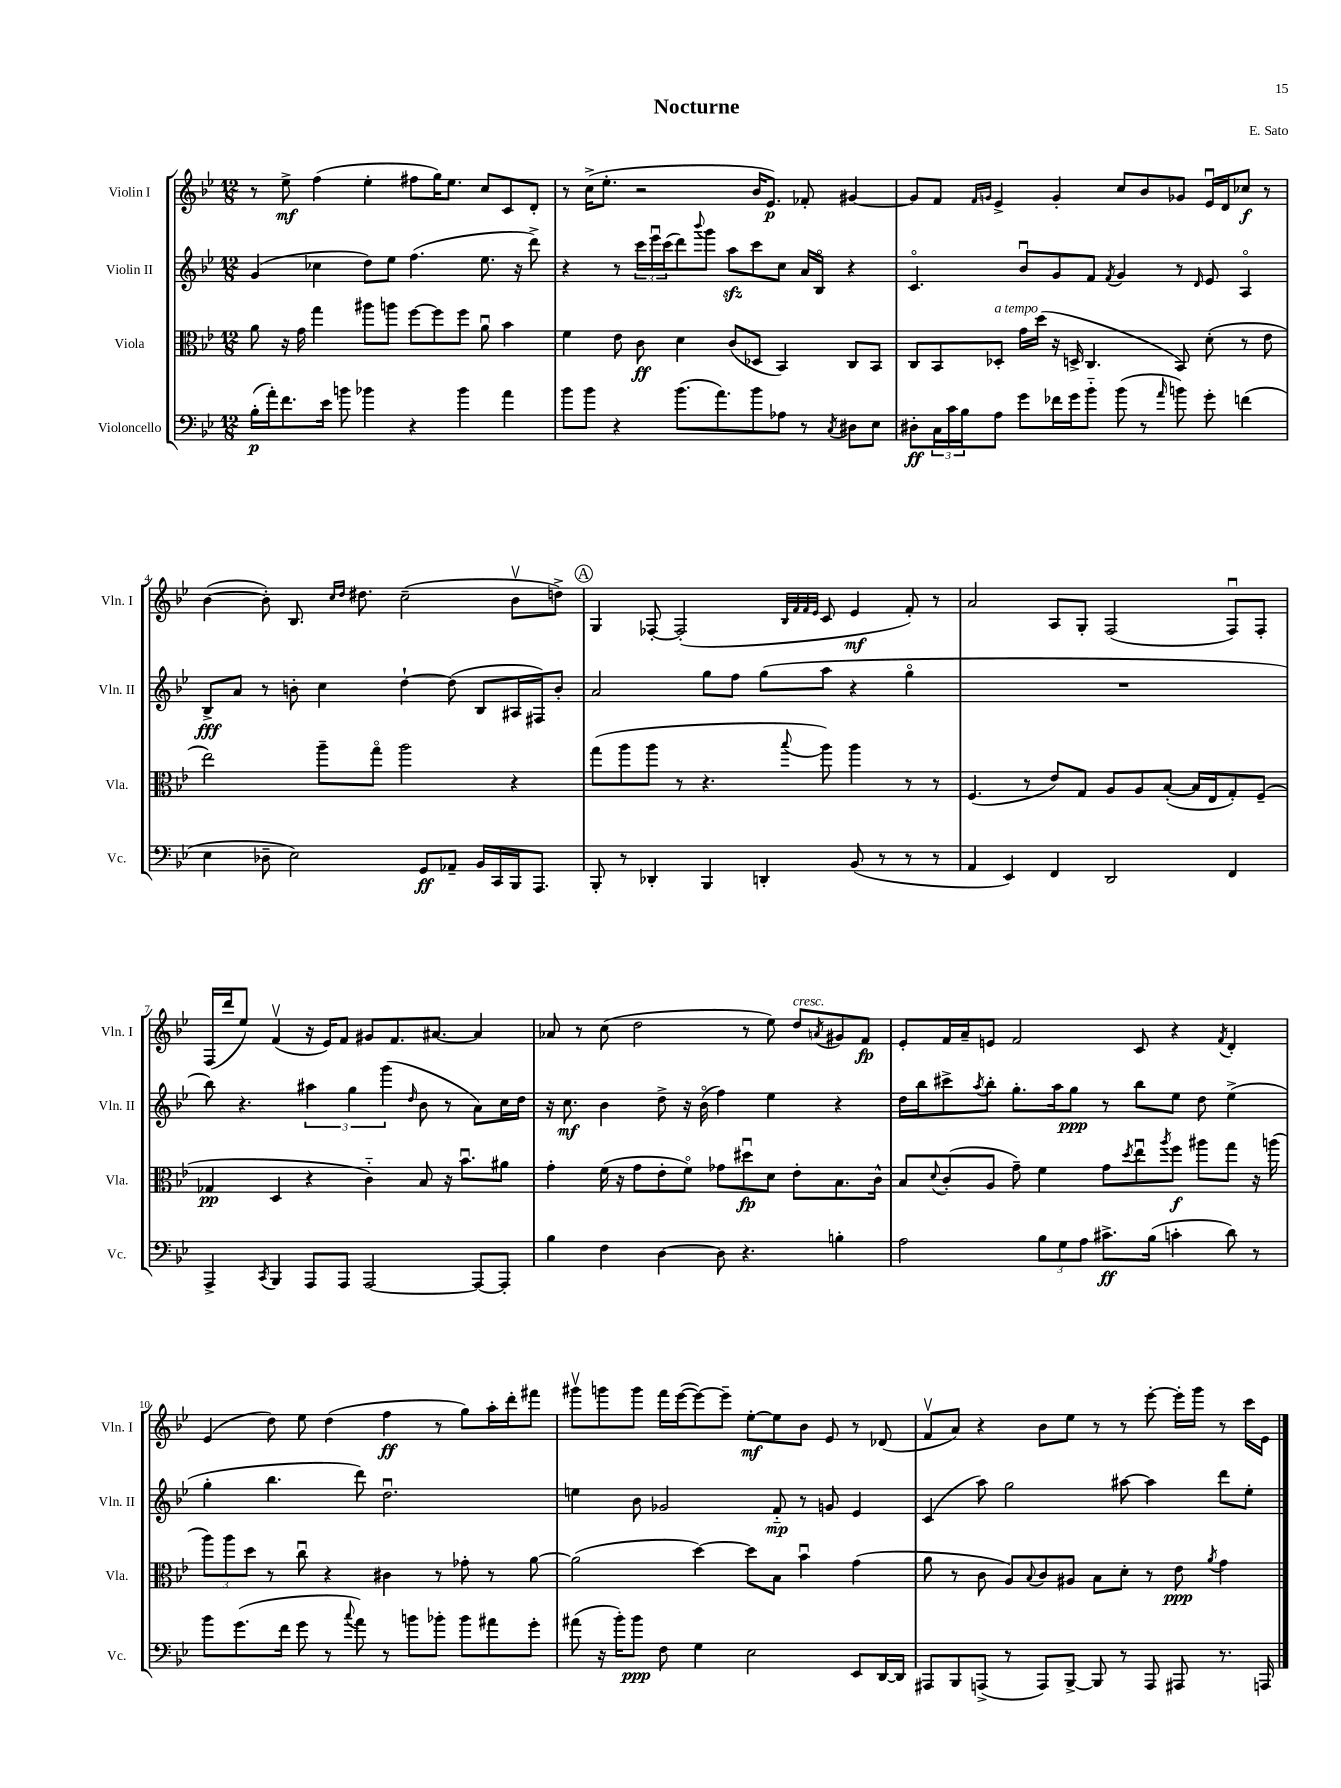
\header { title = "Nocturne" composer = "E. Sato" }
<<
\new StaffGroup <<
\new Staff = "s0" \with { instrumentName = "Violin I" shortInstrumentName = "Vln. I" } {
    \clef treble \key bes \major \numericTimeSignature \time 12/8
    r8 ees''8->\mf f''4( ees''4-. fis''8 g''16) ees''8. c''8 c'8 d'8-. |
    r8 c''16->( ees''8.-. r2 bes'16 ees'8.\p) fes'8-. gis'4~ |
    gis'8 f'8 \grace { f'16 g'16 } ees'4-> g'4-. c''8 bes'8 ges'8 ees'16\downbow d'16 ces''8\f r8 |
    bes'4~( bes'8-.) bes8. \grace { c''16 d''16 } dis''8. c''2--( bes'8\upbow d''8->) |
    \mark \markup { \circle "A" } g4 fes8~-. fes2-.( \grace { bes32 f'32 f'32 ees'32 } c'8 ees'4\mf f'8-.) r8 |
    a'2 a8 g8-. f2( f8\downbow) f8-. |
    f16( d'''16 ees''8) f'4\upbow( r16 ees'16) f'8 gis'8 f'8. ais'8.~ ais'4 |
    aes'8 r8 c''8( d''2 r8 ees''8) d''8^\markup { \italic "cresc." } \acciaccatura { a'8 } gis'8 f'8\fp |
    ees'8-. f'16 a'16-- e'8 f'2 c'8 r4 \acciaccatura { f'8 } d'4-. |
    ees'4( d''8) ees''8 d''4( f''4\ff r8 g''8) a''16-. d'''16-. fis'''8 |
    gis'''8\upbow g'''8 g'''8 f'''16 ees'''16~( ees'''8~) ees'''8-- ees''8~-.\mf ees''8 bes'8 ees'8 r8 des'8( |
    f'8\upbow a'8) r4 bes'8 ees''8 r8 r8 ees'''8~-. ees'''16-. g'''16 r8 c'''16 ees'16 \bar "|." |
}
\new Staff = "s1" \with { instrumentName = "Violin II" shortInstrumentName = "Vln. II" } {
    \clef treble \key bes \major \numericTimeSignature \time 12/8
    g'4( ces''4 d''8) ees''8 f''4.( ees''8. r16 d'''8->) |
    r4 r8 \tuplet 3/2 { c'''16 ees'''16\downbow c'''16( } d'''8) \appoggiatura { bes'''8 } g'''8 a''8\sfz c'''8 c''8 a'16 bes16\flageolet r4 |
    c'4.\flageolet bes'8\downbow g'8 f'8 \acciaccatura { f'8 } g'4 r8 \grace { d'16 } ees'8 a4\flageolet |
    bes8->\fff a'8 r8 b'8-. c''4 d''4~-! d''8( bes8 ais16 fis16) b'8-. |
    \mark \markup { \circle "A" } a'2 g''8 f''8 g''8( a''8 r4 g''4\flageolet |
    R1. |
    bes''8) r4. \tuplet 3/2 { ais''4 g''4 g'''4( } \grace { d''16 } bes'8 r8 a'8) c''16 d''16 |
    r16 c''8.\mf bes'4 d''8-> r16 bes'16\flageolet( f''4) ees''4 r4 |
    d''16 bes''16 cis'''8-> \acciaccatura { a''8 } bes''8-. g''8.-. a''16 g''8\ppp r8 bes''8 ees''8 d''8 ees''4->( |
    g''4-. bes''4. d'''8) d''2.\downbow |
    e''4 bes'8 ges'2 f'8-_\mp r8 g'8 ees'4 |
    c'4( a''8) g''2 ais''8~ ais''4 d'''8 ees''8-. \bar "|." |
}
\new Staff = "s2" \with { instrumentName = "Viola" shortInstrumentName = "Vla." } {
    \clef alto \key bes \major \numericTimeSignature \time 12/8
    a'8 r16 g'16 g''4 ais''8 a''8 f''8~ f''8 f''8 a'8\downbow bes'4 |
    f'4 ees'8 c'8\ff d'4 c'8( des8 bes,4) c8 bes,8 |
    c8 bes,8 des8-.^\markup { \italic "a tempo" } g'16 d''16( r16 d16-> c4. bes,8) d'8-.( r8 ees'8 |
    ees''2) a''8-- g''8\flageolet a''2 r4 |
    \mark \markup { \circle "A" } g''8( a''8 a''8 r8 r4. \appoggiatura { bes''8 } a''8) a''4 r8 r8 |
    f4.( r8 ees'8) g8 a8 a8 bes8~-.( bes16 ees16 g8-.) f8--( |
    ges4\pp d4 r4 c'4-_) bes8 r16 bes'8.\downbow ais'8 |
    g'4-. f'16( r16 g'8 ees'8-. f'8\flageolet) ges'8 dis''8\downbow\fp d'8 ees'8-. bes8. c'16-^ |
    bes8 \appoggiatura { d'8 } c'8-.( a8 g'8--) f'4 g'8 \acciaccatura { d''8 } ees''8\downbow \acciaccatura { a''8 } f''8\f ais''8 g''8 r16 a''16( |
    \tuplet 3/2 { a''8) a''8 d''8 } r8 c''8\downbow r4 cis'4 r8 ges'8-. r8 a'8~ |
    a'2( d''4~) d''8 bes8 bes'4\downbow g'4( |
    a'8 r8 c'8 a8) \appoggiatura { bes8 } c'8 ais8 bes8 d'8-. r8 ees'8\ppp \acciaccatura { a'8 } g'4 \bar "|." |
}
\new Staff = "s3" \with { instrumentName = "Violoncello" shortInstrumentName = "Vc." } {
    \clef bass \key bes \major \numericTimeSignature \time 12/8
    bes16-.\p( a'16-.) f'8. ees'16 b'8 bes'4 r4 bes'4 a'4 |
    bes'8 bes'8 r4 bes'8.( a'8.) bes'8 aes8 r8 \acciaccatura { c8 } dis8 ees8 |
    dis8-.\ff \tuplet 3/2 { c16 c'16 bes16 } a8 g'8 fes'16 g'16 bes'8-_ bes'8( r8 \grace { a'16 } b'8) g'8-. f'4( |
    ees4 des8-- ees2) g,8\ff aes,8-- bes,16 c,16 bes,,16 a,,8. |
    \mark \markup { \circle "A" } bes,,8-. r8 des,4-. bes,,4 d,4-. bes,8( r8 r8 r8 |
    a,4 ees,4) f,4 d,2 f,4 |
    a,,4-> \acciaccatura { c,8 } bes,,4 a,,8 a,,8 a,,2~ a,,8~ a,,8-. |
    bes4 f4 d4~ d8 r4. b4-. |
    a2 \tuplet 3/2 { bes8 g8 a8 } cis'8.->\ff bes16( c'4-. d'8) r8 |
    bes'8 g'8.( f'16 g'8 r8 \appoggiatura { c''8 } a'8) r8 b'8 bes'8-. bes'8 ais'8 g'8-. |
    ais'8( r16 bes'16-.) bes'8\ppp f8 g4 ees2 ees,8 d,16~ d,16 |
    ais,,8 bes,,8 a,,8->( r8 a,,8) bes,,8~-> bes,,8 r8 a,,8 ais,,8 r8. a,,16 \bar "|." |
}
>>
>>
